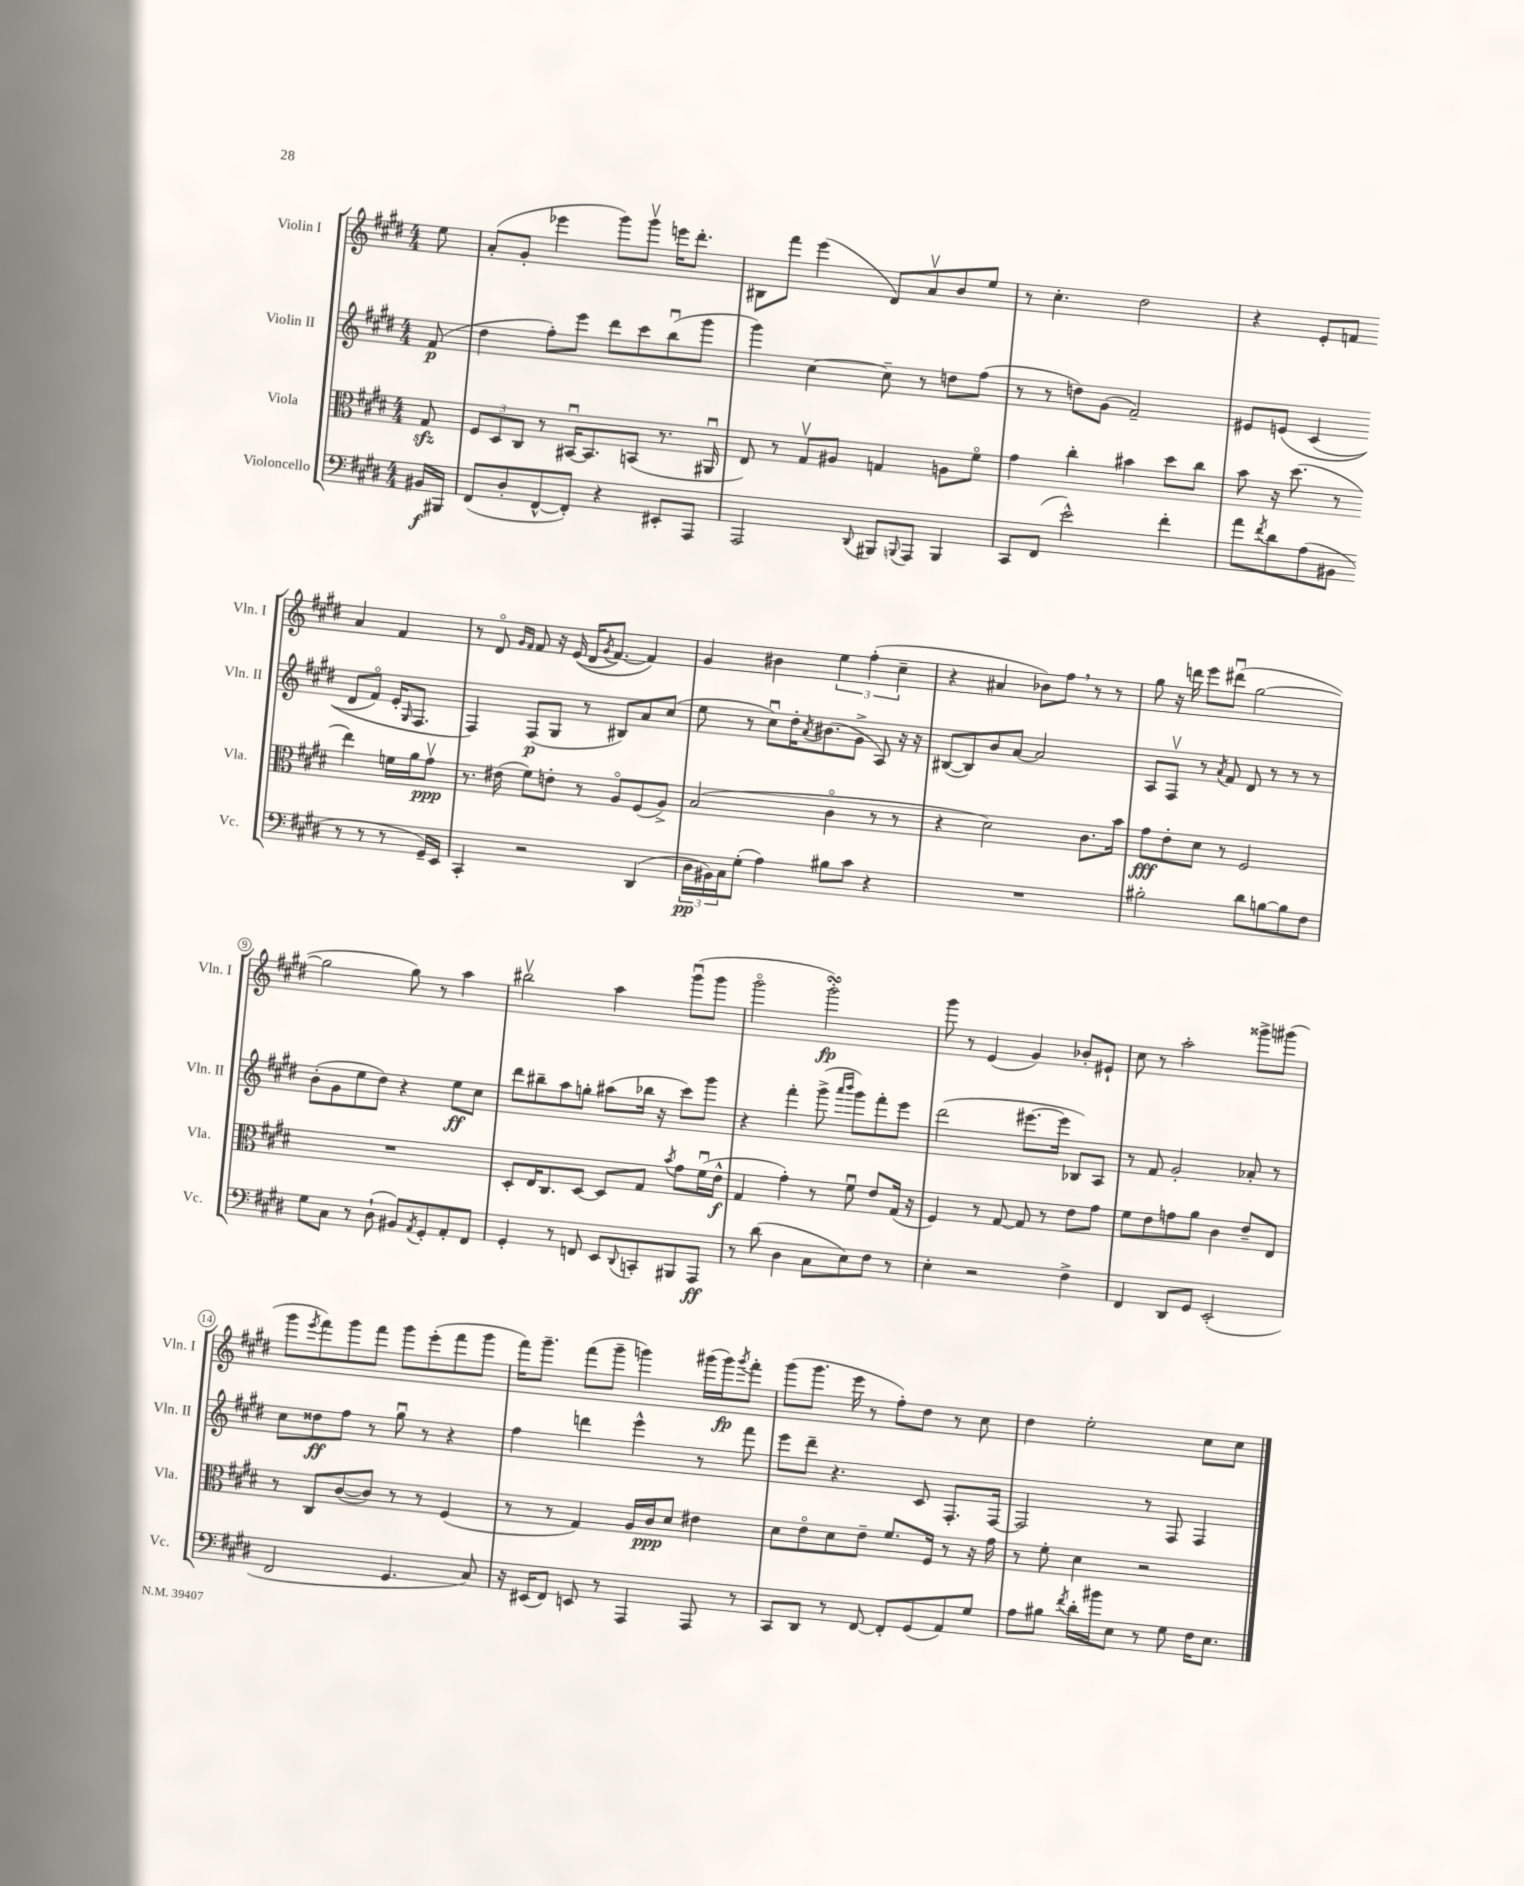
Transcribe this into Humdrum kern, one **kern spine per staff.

**kern	**kern	**kern	**kern
*staff4	*staff3	*staff2	*staff1
*clefF4	*clefC3	*clefG2	*clefG2
*k[f#c#g#d#]	*k[f#c#g#d#]	*k[f#c#g#d#]	*k[f#c#g#d#]
*M4/4	*M4/4	*M4/4	*M4/4
16BB#/LL	8G#/	(8f#/	8ee\
16BBB#/JJ	.	.	.
=	=	=	=
(8FF#/L	12F#/L	4dd#\	(8a'/L
.	12D#/	.	.
8D#'/	.	.	8g#'/J
.	12C#/J	.	.
[8FF#^^/	8r	8ff#'\L)	4eee-\
8FF#'/]J)	[16BB#u/LK	8eee\J	.
.	8.BB#/]	.	.
4r	.	8ddd#\L	8ggg#\L)
.	(8BB/J	8ccc#\	8ggg#v\J
8EE#'/L	8.r	(8bbu\	16eee\LK
.	.	.	8.ddd#'\J
8AAA/J	.	8ggg#\J	.
.	16AA#u/	.	.
=	=	=	=
2AAA/	8E/)	4ggg#\)	8B#\L
.	8r	.	8fff#\J
.	8G#v/L	[4cc#\	(4eee\
.	8A#/J	.	.
8qqDD#/	.	.	.
8BBB#/L	4G/	8cc#~\]	8d#/L)
8qqBBB/	.	.	.
8AAA/J	.	8r	8av/
4BBB/	8A\L	8dd\L	8b/
.	8f#o\J	(8ff#\J	8ee/J
=	=	=	=
8CC#/L	4g#\	8r	8r
(8FF#/J	.	8r	4.cc#'\
2e^^\)	4cc#'\	8dd\L)	.
.	.	(8g#\J	.
.	4b#\	2f#~/)	2dd#\
4f#'\	8dd#\L	.	.
.	8cc#\J	.	.
=	=	=	=
8a\L	8b\	8e#/L	4r
8qf#/	.	.	.
8d#\	16r	&(8e/J	.
.	(8.dd#\	.	.
(8A\	.	(4c#/	8e'/L
8BB#\J	8r	.	8f/J
8r	4ee\)	8d#/L	4a/
8r	.	8f#o/J)	.
8r	16f\LL	16e'/LK	4f/
.	.	16qqG#/	.
.	16a\J	8.F#/J	.
16GG#~/LL)	8g#v\J	.	.
16EE/JJ	.	.	.
=	=	=	=
4CC#'/	8.r	4F#/&)	8r
.	.	.	8d#o/
.	(16e#\	.	.
.	.	.	16qqg#/LL
.	.	.	16qqf#/JJ
2r	8f#\L)	(8F#/L	8f#/
.	8e'\J	8G#/J	16r
.	.	.	&((16e/
.	8r	8r	16d#/LK
.	.	.	8qg#/
.	.	.	[8.f#/J)
.	8Ao/L	8B#/L)	.
(4DD#/	(8F#/	8a/	4f#/]&)
.	8A^/J)	(8cc#/J	.
=	=	=	=
24D#\LL	(2B/	8ee\	4g#/
24BB#\)	.	.	.
24C#\J	.	.	.
(8G#'\J	.	8r	.
4A\)	.	8cc#u\L)	4b#\
.	.	16dd#'\K	.
.	.	8qa/	.
.	.	(8.b#\	.
8B#\L	4c#o\	.	6ee\
8c#\J	.	8g#^\J	.
.	.	.	(6ff#'\
4r	8r	8A/)	.
.	.	.	6cc#~\
.	8r	16r	.
.	.	16r	.
=	=	=	=
1r	4r	([8B#/L	4r
.	.	8B#/])	.
.	2d#\)	8b/	4a#/
.	.	[8a/J	.
.	.	2a/]	8b-\L)
.	.	.	8ff#\J
.	8.c#\L	.	8r
.	.	.	8r
.	16b\Jk	.	.
=	=	=	=
2B#'\	8g#\L	8A/L	8gg#\
.	8e'\	8F#v/J	16r
.	.	.	16ddd\
.	8d#\J	8r	8eee\L
.	.	8qa/	.
.	8r	8f#/	(8ddd#u\J
8d#\L	2F#/	8d#/	[2gg#\
[8B\	.	8r	.
8B\]	.	8r	.
8F#\J	.	8r	.
=	=	=	=
8G#\L	1r	(8b'\L	2gg#\]
8C#\J	.	8g#\	.
8r	.	8ee\	.
(8D#`\	.	8dd#\J)	.
8BB#/L)	.	4r	8gg#\)
8qAA/	.	.	.
8GG#'/	.	.	8r
8AA'/	.	8ee\L	4aa\
8FF#/J	.	8cc#\J	.
=	=	=	=
4GG#'/	8D#'/L	8ddd#\L	2bb#v\
.	16E/K	8bb#~\	.
.	8.C#/	.	.
8r	.	8aa\	.
8FF/	[8D#/J	8gg'\J	.
8EE/L	8D#/]L	(8aa#\L	4aa\
8qqDD#/	.	.	.
8CC'/	8G#/J	16bb-\Jk	.
.	.	16r	.
.	8qb/	.	.
8BBB#/	8g#\L	8ccc#\L)	(8ggg#u\L
8AAA/J	(16f#u\L	8ggg#\J	8ggg#\J
.	16e^^\JJ	.	.
=	=	=	=
8r	4G#/	4r	2ggg#o\
(8d#\	.	.	.
4D#\	4g#'\)	4fff#'\	.
8C#\L	8r	(8ggg#^\	2ggg#'\)
.	.	16qqaaa/LL	.
.	.	16qqbbb/JJ	.
8E\)	8f#u\	8ggg#\L)	.
8F#\J	8e/L	8fff#'\	.
8r	(16G#/Jk	8eee\J	.
.	16r	.	.
=	=	=	=
4E'\	4F#/)	(2ddd#\	8ggg#\
.	.	.	8r
2r	8r	.	(4e/
.	[8G#/	.	.
.	8G#/]	[8.eee#\L	4g#/)
.	8r	.	.
.	.	16eee#\]Jk	.
4F#^\	8e\L	8B-/L)	8b-'/L
.	8g#\J	8A/J	8e#`/J
=	=	=	=
4FF#/	8f#\L	8r	8cc#\
.	8e\	8f#/	8r
8DD#/L	8g\	2g#'/	2aa'\
8GG#/J	8a\J	.	.
(2EE'/	4c#\	.	.
.	8e~/L	8a-'/	8ggg##^\L
.	8E/J	8r	(8ggg#\J
=	=	=	=
2FF#/	8r	8cc#\L	8ggg#\L
.	.	.	8qeee/
.	8C#/L	8dd##\	8fff#\)
.	([8c#/	8ff#\J	8ggg#\
.	8c#/]J)	8r	8fff#\J
4.GG#/	8r	8gg#u\	8ggg#\L
.	8r	8r	(8eee'\
.	(4F#/	4r	8fff#\
8C#/)	.	.	8ggg#\J
=	=	=	=
16r	8r	4ff#\	16fff#\LK)
(16EE#/LK	.	.	8.ggg#~\J
8FF#/J)	8r	.	.
8EE/	4G#/)	4ddd\	(8fff#\L
8r	.	.	8ggg#~\J
4AAA/	16A/LL	4eee^^\	4ggg\)
.	16c#/J	.	.
.	8d#/J	.	.
8AAA/	4e#\	8r	(16ggg#\LL
.	.	.	16ggg#\J)
.	.	.	8qggg#/
8r	.	8fff#\	8fff#'\J
=	=	=	=
8CC#/L	8d#\L	8eee\L	(8ggg#\L
8DD#/J	8eo\	8ddd#~\J	8.ggg#\J
8r	8d#\	4.r	.
.	.	.	16eee\
[8FF#/	8e~\J	.	8r
8FF#'/]L	8.f#/L	.	8ff#'\L)
(8GG#/	.	8c#/	8dd#\J
.	16F#/Jk	.	.
8AA/)	8r	8.F#'/L	8r
8G#/J	16r	.	8cc#\
.	16g#\	[16F#/Jk	.
=	=	=	=
8A\L	8r	2F#/]	4dd#\
8B#\J	8f#'\	.	.
8qf#/	.	.	.
16d#'\LL	4d#\	.	2ee'\
16b#\J	.	.	.
8E\J	.	.	.
8r	2r	8r	.
8G#\	.	8F#/	.
16F#\LK	.	4F#/	8cc#\L
8.E\J	.	.	.
.	.	.	8cc#\J
==	==	==	==
*-	*-	*-	*-
